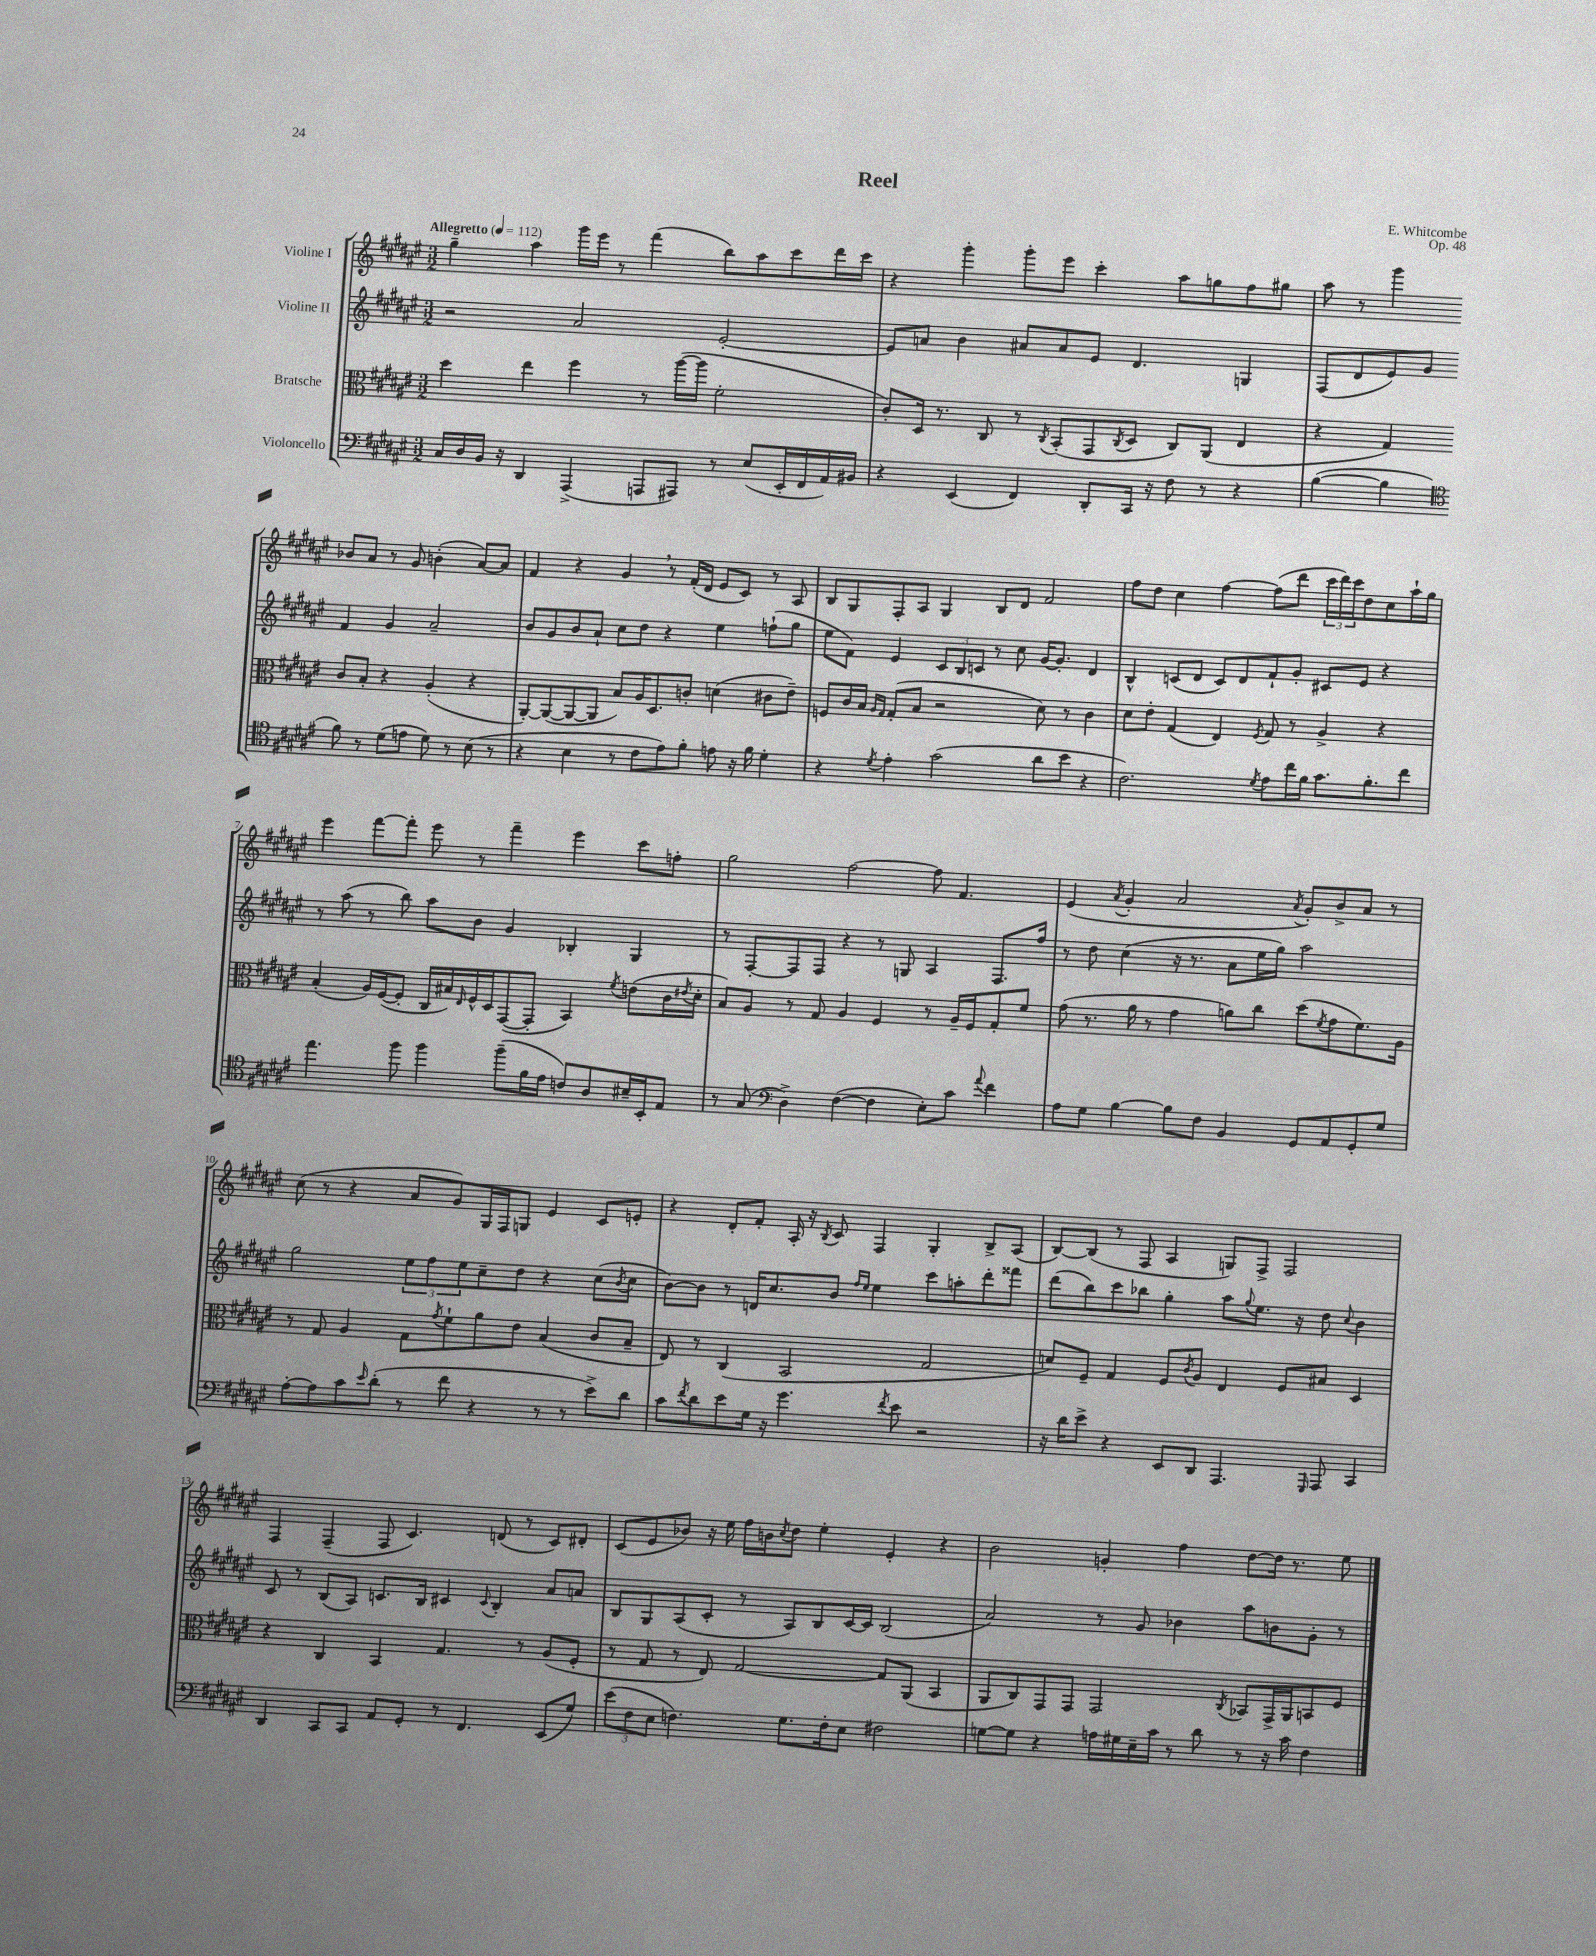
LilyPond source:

\header { title = "Reel" composer = "E. Whitcombe" opus = "Op. 48" }
<<
\new StaffGroup <<
\new Staff = "s0" \with { instrumentName = "Violine I" } {
    \clef treble \key fis \major \numericTimeSignature \time 3/2 \tempo "Allegretto" 4 = 112
    gis''4-- ais''4 gis'''16 eis'''16 r8 fis'''4( b''8) ais''8 cis'''8 dis'''16 cis'''16 |
    r4 gis'''4-. gis'''8-. eis'''8 cis'''4-. ais''8 g''8 fis''8 gis''8 |
    ais''8 r8 gis'''4 bes'8 ais'8 r8 gis'8 b'4-.( ais'8~) ais'8 |
    fis'4 r4 gis'4 \breathe r8 fis'16-.( dis'16 eis'8 cis'8) r8 ais8 |
    b8 gis8 fis8-. ais8 gis4 b8 dis'8 fis'2 |
    fis''8 dis''8 cis''4 fis''4~ fis''8( dis'''8 \tuplet 3/2 { cis'''16 dis'''16) cis'''16 } dis''8 cis''8 ais''16-! gis''16 |
    eis'''4 fis'''8~ fis'''8-. eis'''8 r8 fis'''4-- eis'''4 cis'''8 f''8-. |
    gis''2 fis''2~ fis''8 fis'4. |
    eis'4( \acciaccatura { ais'8 } gis'4-. ais'2 \acciaccatura { ais'8 } gis'8-.) b'8-> ais'8 r8 |
    cis''8( r8 r4 ais'8 gis'8) gis16 fis16 g8 eis'4 cis'8 e'8-. |
    r4 dis'8-. fis'8-. ais16-. r16 \acciaccatura { b8 } cis'8 fis4 gis4-. b8-> ais8( |
    b8~) b8( r8 fis8 ais4 g8) fis8-> fis2 |
    fis4 fis4--( fis8 cis'4.) d'8( r8 cis'8) dis'8-. |
    cis'8( eis'8 bes'8) r16 eis''16 fis''16 b'16 \acciaccatura { cis''8 } dis''8 eis''4-. eis'4-. r4 |
    b'2 g'4-. fis''4 dis''8~ dis''16 r8. eis''8 \bar "|." |
}
\new Staff = "s1" \with { instrumentName = "Violine II" } {
    \clef treble \key fis \major \numericTimeSignature \time 3/2
    r2 ais'2 eis'2~-. |
    eis'8 a'8 b'4 ais'8 ais'8 eis'8 dis'4. g4 |
    fis8( dis'8 eis'8) gis'8 fis'4 gis'4 ais'2-- |
    b'8 gis'8 b'8 ais'8-! cis''8 dis''8 r4 eis''4 f''8-!( gis''8 |
    eis''8 fis'8) eis'4 \tuplet 3/2 { cis'8 b8 c'8 } r8 cis''8 gis'16~ gis'8.-. dis'4 |
    b4-^ c'8( dis'8 c'8) dis'8 fis'8-! gis'8-. cis'8 eis'8 r4 |
    r8 ais''8( r8 b''8) ais''8 b'8 gis'4 bes4-. gis4 |
    r8 fis8~-. fis8 fis8 r4 r8 g8 ais4 fis8. fis''16 |
    r8 dis''8 cis''4( r16 r8. ais'8 eis''16 gis''16) ais''2 |
    gis''2 \tuplet 3/2 { eis''8 fis''8 eis''8 } cis''8-- dis''8 r4 cis''8( \acciaccatura { b'8 } cis''8 |
    b'8~) b'8 r8 d'16 cis''8. b'8 \grace { fis''16 eis''16 } eis''4 cis'''8 a''8-. dis'''8-. fisis'''8 |
    dis'''8( b''8) cis'''8 bes''8 gis''4-. ais''8 \appoggiatura { gis''8 } eis''8. r16 dis''8 \appoggiatura { cis''8 } b'4 |
    cis'8 r8 b8( ais8) c'8. b16 cis'4 \appoggiatura { cis'8 } b4-. ais'8 a'8 |
    b8 gis8 ais8( cis'8-. r8 ais8) b8 cis'16~ cis'16 b2( |
    ais'2) r8 gis'8 bes'4 ais''8 b'8 gis'8-. r8 \bar "|." |
}
\new Staff = "s2" \with { instrumentName = "Bratsche" } {
    \clef alto \key fis \major \numericTimeSignature \time 3/2
    dis''4 eis''4 fis''4 r8 ais''16~( ais''16 fis'2-. |
    cis'8-.) dis16 r8. cis8 r8 \acciaccatura { cis8 } b,8-.( gis,8 \acciaccatura { cis8 } dis8 cis8) ais,8( eis4 |
    r4 gis4) cis'8 b8-. r4 ais4-.( r4 |
    ais,8~-.) ais,8~( ais,8~ ais,8 b8) ais16 dis8. c'8-. d'4( cis'8 eis'8--) |
    f8 cis'16 b16 \grace { ais16 gis16 } gis8-.( b8 r2 dis'8) r8 cis'4 |
    dis'8 eis'8-. gis4( eis4) \acciaccatura { fis8 } gis8 r8 ais4-> r4 |
    b4-.( ais16) fis16~( fis8-. cis16 bis16) \grace { eis16 } fis16-^ dis16 gis,8~( gis,8-. b,4) \acciaccatura { fis'8 } e'8( cis'16 \acciaccatura { eis'8 } dis'16-. |
    b8) ais8 r8 gis8 ais4 fis4 r8 ais16-- fis16 gis8-. fis'8 |
    gis'8( r8. ais'16 r8 gis'4 a'8) cis''8 dis''8( \acciaccatura { fis'8 } gis'8 fis'8.) ais16 |
    r8 gis8 ais4 gis8 \acciaccatura { gis'8 } fis'8-! ais'8 eis'8 b4( cis'8 b8-- |
    eis8) r8 cis4( b,2 gis2 |
    d'8) fis8-- gis4 fis8 \acciaccatura { cis'8 } ais8 eis4 fis8 bis8 dis4 |
    r4 cis4 b,4 gis4. r8 ais8( fis8-. |
    r8 gis8 r8 eis8) gis2~ gis8 ais,8( b,4 |
    ais,8 cis8) gis,8 gis,8 gis,2 \acciaccatura { cis8 } bes,8 gis,16-> ais,16 b,8 fis8 \bar "|." |
}
\new Staff = "s3" \with { instrumentName = "Violoncello" } {
    \clef bass \key fis \major \numericTimeSignature \time 3/2
    cis16 dis16 b,16 r16 dis,4 ais,,4->( a,,8 ais,,8) r8 eis8( eis,16-. fis,16 ais,16) bis,16 |
    r4 eis,4( fis,4) dis,8-. cis,16 r16 fis8 r8 r4 |
    b4~( b4 \clef tenor fis'8) r8 dis'8( e'8 dis'8) r8 b8( r8 |
    r4 b4 r8 cis'8 eis'8) fis'8-. e'8 r16 fis'16 dis'4-. |
    r4 \acciaccatura { dis'8 } eis'4-. gis'2( ais'8 b'8 r4 |
    cis'2.) \acciaccatura { dis'8 } eis'8 cis''16 fis'16 gis'8. fis'8.-. cis''8 |
    eis''4. fis''8 fis''4 fis''8--( fis'16 eis'16 c'8) ais8 bis16-- b,16-. eis8 |
    r8 gis8( \clef bass dis4->) fis4~( fis4 eis8-.) cis'8 \appoggiatura { ais'8 } fis'4 |
    ais8 gis8 b4~ b8 fis8 b,4 gis,8 ais,8 gis,8-. gis8 |
    ais8~-. ais8 cis'8 \grace { eis'16 } dis'8-.( r8 fis'8 r4 r8 r8 eis'8->) dis'8 |
    cis'8 \acciaccatura { fis'8 } dis'8 eis'8 gis16 r16 gis'4. \acciaccatura { fis'8 } eis'8 r2 |
    r16 dis'16 eis'8-> r4 eis,8 dis,8 ais,,4. \grace { gis,,16 } ais,,8 cis,4 |
    dis,4 cis,8 cis,8 ais,8 gis,8-. r8 fis,4. eis,8( gis8) |
    \tuplet 3/2 { eis'8( fis8 eis8 } f4.) gis8. f16-. eis8 fis2 |
    g8~ g8 r4 a16 gis16 eis16-- cis'16 r8 dis'8 r8 r16 cis'16 fis4 \bar "|." |
}
>>
>>
